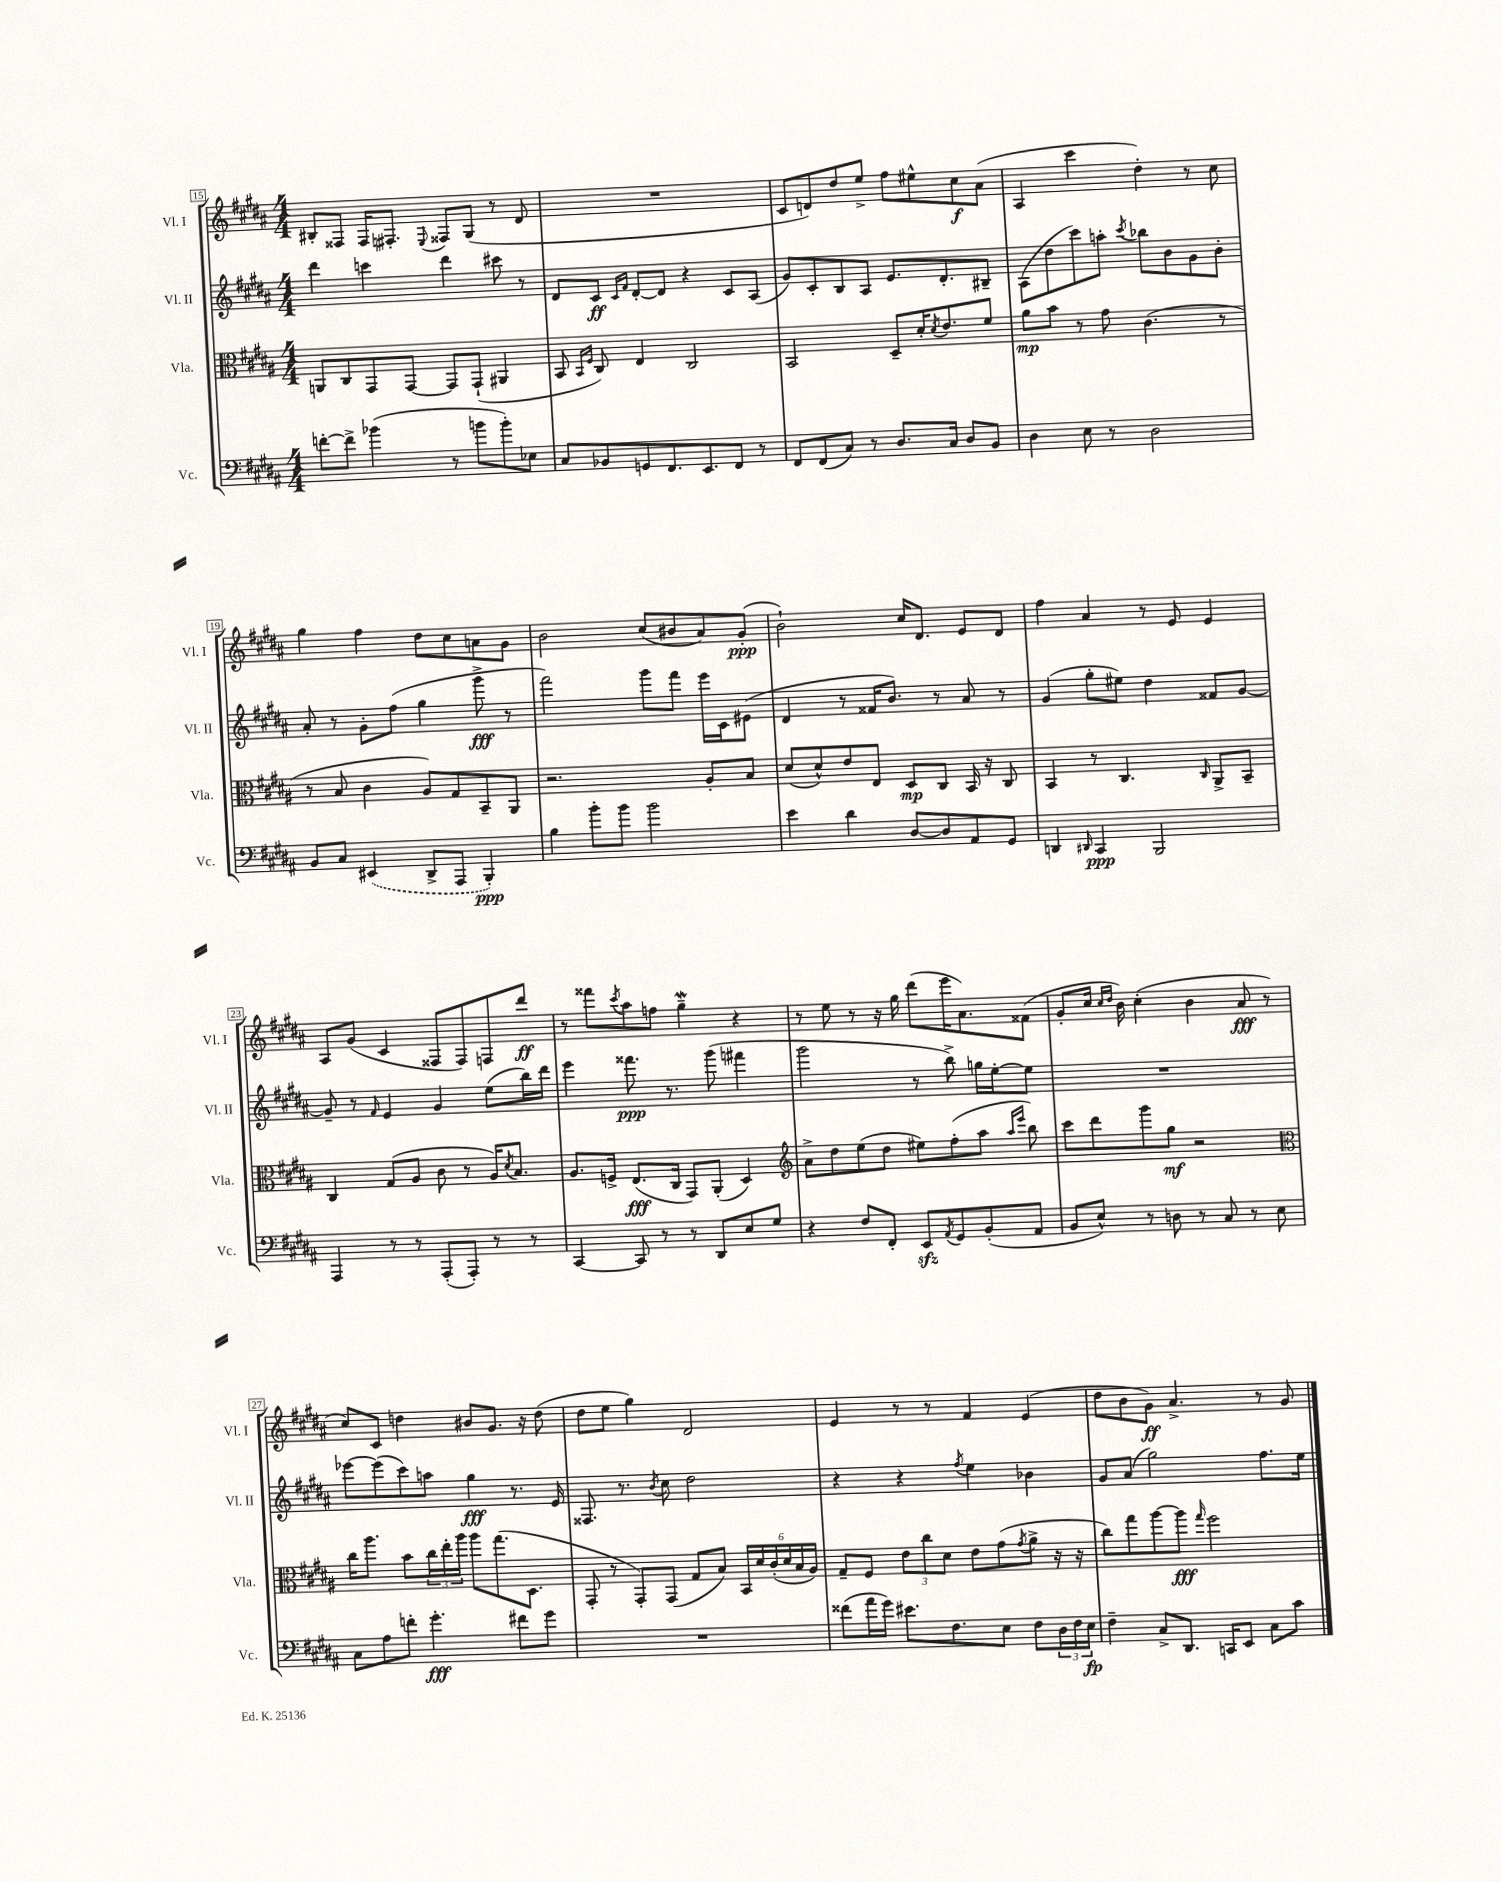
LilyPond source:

<<
\new StaffGroup <<
\new Staff = "s0" \with { instrumentName = "Vl. I" shortInstrumentName = "Vl. I" } {
    \clef treble \key b \major \numericTimeSignature \time 4/4
    bis8-. fisis8 fisis16 fis8.-. \appoggiatura { e8 } fisis8 gis8( r8 dis'8 |
    R1 |
    cis'8 d'8) dis''8 e''8-> fis''8 eis''8-^ cis''8\f ais'8( |
    ais4 cis'''4 dis''4-.) r8 cis''8 |
    gis''4 fis''4 dis''8 cis''8 a'8 gis'8 |
    b'2 cis''8( bis'8 ais'8) gis'8-.\ppp( |
    b'2-!) cis''16 dis'8. e'8 dis'8 |
    fis''4 ais'4 r8 e'8 e'4 |
    ais8 gis'8( cis'4 fisis8 fisis8) f8 dis'''8\ff |
    r8 fisis'''8 \acciaccatura { cis'''8 } ais''8 f''8 gis''4--\mordent r4 |
    r8 e''8 r8 r16 gis''16 dis'''8( e'''16 ais'8.) fisis'8( |
    gis'8-. cis''16 \grace { cis''16 dis''16 } b'16) cis''4-.( b'4 ais'8\fff r8 |
    cis''8) cis'8 d''4 bis'8 gis'8. r16 d''8( |
    dis''8 e''8 gis''4) dis'2 |
    e'4 r8 r8 fis'4 e'4( |
    dis''8 b'8 gis'8\ff) ais'4.-> r8 gis'8 \bar "|." |
}
\new Staff = "s1" \with { instrumentName = "Vl. II" shortInstrumentName = "Vl. II" } {
    \clef treble \key b \major \numericTimeSignature \time 4/4
    dis'''4 c'''4 dis'''4 cis'''8 r8 |
    dis'8 cis'8\ff \grace { cis'16 fis'16 } dis'8~-. dis'8 r4 cis'8 ais8( |
    gis'8) cis'8-. b8 ais8 e'8. dis'8.-. bis8-- |
    ais8( dis''8 cis'''8) a''8-. \acciaccatura { cis'''8 } bes''8 b'8 gis'8 b'8-. |
    ais'8-. r8 gis'8-. fis''8( gis''4 gis'''8->\fff r8 |
    fis'''2) gis'''8 fis'''8 e'''16 cis'16 eis'8( |
    dis'4 r8 fisis'16 b'8.) r8 ais'8 r8 |
    gis'4( gis''8-. eis''8) dis''4 fisis'8 gis'8~ |
    gis'8-- r8 \grace { fis'16 } e'4 gis'4 e''8( b''16) dis'''16 |
    e'''4 fisis'''8.\ppp r8. gis'''8( fis'''4 |
    gis'''2 r8 b''8->) g''16 e''16~-. e''8 |
    R1 |
    ees'''8~ ees'''8( cis'''8) a''8 gis''4\fff r8. e'16 |
    fisis8. r8. \acciaccatura { b'8 } cis''8 dis''2 |
    r4 r4 \acciaccatura { fis''8 } e''4 bes'4 |
    gis'8 ais'8( gis''2) fis''8. e''16 \bar "|." |
}
\new Staff = "s2" \with { instrumentName = "Vla." shortInstrumentName = "Vla." } {
    \clef alto \key b \major \numericTimeSignature \time 4/4
    a,8 cis8 gis,8 gis,8~ gis,8 gis,8-!( ais,4 |
    b,8 \grace { b,16 fis16 } cis8) e4 cis2 |
    b,2 dis8-- dis'16-. \acciaccatura { dis'8 } e'8. fis'8 |
    ais'8\mp b'8 r8 gis'8 cis'4.( r8 |
    r8 b8 cis'4 ais8) gis8 b,8-- ais,8 |
    r2. ais8-. b8 |
    dis'8( dis'8-^) e'8 e8 dis8\mp cis8 b,16 r16 cis8 |
    b,4 r8 cis4. \grace { cis16 } ais,8-> b,8-- |
    cis4 gis8( ais8 cis'8 r8 ais16) \acciaccatura { dis'8 } b8. |
    ais8. f16-> e8.\fff( cis16 gis,8) ais,8-.( dis4) |
    \clef treble ais'8-> dis''8 e''8( dis''8 eis''8) fis''8-.( ais''8 \grace { ais''16 e'''16 } b''8) |
    cis'''8 dis'''8 gis'''8 gis''8\mf r2 |
    \clef alto cis''16 ais''8. b'8 \tuplet 3/2 { cis''16 e''16-. ais''16 } ais''8 gis''8.( dis8. |
    gis,8-. r8 gis,8-.) gis,8( gis8 b8) \tuplet 6/4 { b,16 dis'16 cis'16-.( dis'16 b16 ais16) } |
    gis8-- fis8 \tuplet 3/2 { e'8 cis''8 dis'8 } e'8 gis'8( \acciaccatura { gis'8 } ais'8-> r16 r16 |
    cis''8) gis''8 ais''8~ ais''8\fff \grace { gis''16 } fis''2 \bar "|." |
}
\new Staff = "s3" \with { instrumentName = "Vc." shortInstrumentName = "Vc." } {
    \clef bass \key b \major \numericTimeSignature \time 4/4
    f'8~-. f'8-> bes'4( r8 b'8 b'8-.) ees8 |
    cis8 bes,8 g,8 fis,8. e,8. fis,8 r8 |
    fis,8 fis,8( cis8) r8 dis8. cis16 dis8 b,8 |
    dis4 e8 r8 dis2 |
    b,8 cis8 \once \slurDashed eis,4( dis,8-> ais,,8 b,,4-.\ppp) |
    b4 b'8-. b'8 b'2 |
    e'4 dis'4 dis8~ dis8 ais,8 gis,8 |
    d,4 \grace { dis,16 } cis,4\ppp b,,2 |
    ais,,4 r8 r8 ais,,8-.( ais,,8-.) r8 r8 |
    cis,4~ cis,8 r8 r8 dis,8 e8 gis8 |
    r4 fis8 fis,8-. e,8\sfz \acciaccatura { ais,8 } gis,8 b,8-.( ais,8 |
    b,8 e8-^) r8 d8 r8 cis8 r8 e8 |
    cis8 ais8 f'8-. gis'4.-.\fff fis'8 gis'8 |
    R1 |
    fisis'8( ais'16 gis'16) eis'8. fis8. e8 fis8 \tuplet 3/2 { dis16 fis16 e16\fp } |
    fis4-- cis8-> dis,8. c,16 e,8 cis8 cis'8 \bar "|." |
}
>>
>>
\layout { \context { \Score currentBarNumber = #15 \override BarNumber.stencil = #(make-stencil-boxer 0.1 0.3 ly:text-interface::print) } }
